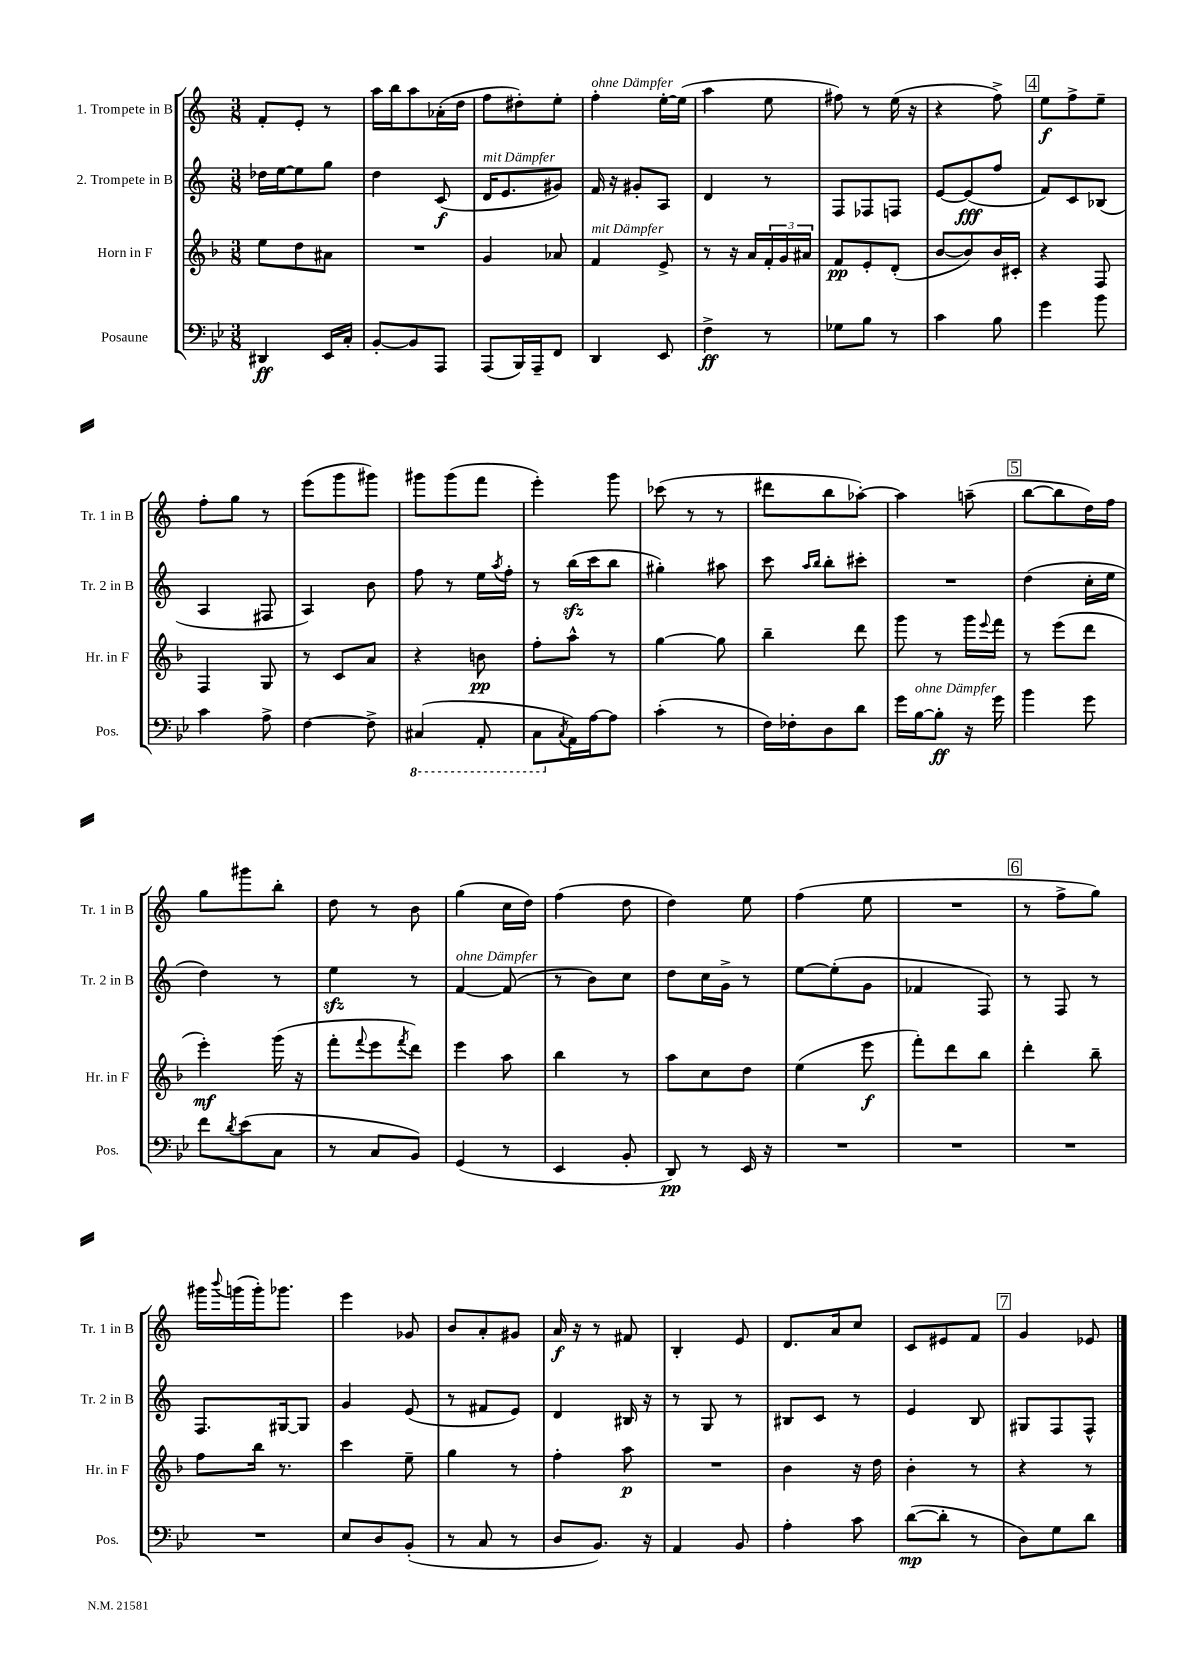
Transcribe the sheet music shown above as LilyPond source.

<<
\new StaffGroup <<
\new Staff = "s0" \with { instrumentName = "1. Trompete in B" shortInstrumentName = "Tr. 1 in B" } {
    \clef treble \key c \major \numericTimeSignature \time 3/8
    f'8-. e'8-. r8 |
    a''16 b''16 a''8 aes'16-.( d''16 |
    f''8 dis''8-.) e''8-. |
    f''4-.^\markup { \italic "ohne Dämpfer" } e''16~-. e''16( |
    a''4 e''8 |
    fis''8) r8 e''16( r16 |
    r4 f''8->) |
    \mark \markup { \box "4" } e''8\f f''8-> e''8-- |
    f''8-. g''8 r8 |
    e'''8( g'''8 gis'''8) |
    gis'''8 gis'''8( f'''8 |
    e'''4-.) g'''8 |
    ces'''8( r8 r8 |
    dis'''8 b''8 aes''8~-.) |
    aes''4 a''8--( |
    \mark \markup { \box "5" } b''8~ b''8 d''16) f''16 |
    g''8 gis'''8 b''8-. |
    d''8 r8 b'8 |
    g''4( c''16 d''16) |
    f''4( d''8 |
    d''4) e''8 |
    f''4( e''8 |
    R4. |
    \mark \markup { \box "6" } r8 f''8-> g''8) |
    gis'''16 \appoggiatura { b'''8 } g'''16( g'''16-.) ges'''8. |
    e'''4 ges'8 |
    b'8 a'8-. gis'8 |
    a'16\f r16 r8 fis'8 |
    b4-. e'8 |
    d'8. a'16 c''8 |
    c'8 eis'8 f'8 |
    \mark \markup { \box "7" } g'4 ees'8 \bar "|." |
}
\new Staff = "s1" \with { instrumentName = "2. Trompete in B" shortInstrumentName = "Tr. 2 in B" } {
    \clef treble \key c \major \numericTimeSignature \time 3/8
    des''16 e''16~ e''8 g''8 |
    d''4 c'8\f( |
    d'16^\markup { \italic "mit Dämpfer" } e'8. gis'8) |
    f'16 r16 gis'8-. a8 |
    d'4 r8 |
    f8 fes8 f8 |
    e'8~ e'8\fff( f''8 |
    \mark \markup { \box "4" } f'8) c'8 bes8( |
    a4 fis8 |
    a4) b'8 |
    f''8 r8 e''16 \acciaccatura { a''8 } f''16-. |
    r8 b''16\sfz( c'''16 b''8 |
    gis''4-.) ais''8 |
    c'''8 \grace { a''16 b''16 } b''8-. cis'''8-. |
    R4. |
    \mark \markup { \box "5" } d''4( c''16-. e''16 |
    d''4) r8 |
    e''4\sfz r8 |
    f'4~^\markup { \italic "ohne Dämpfer" } f'8( |
    r8 b'8) c''8 |
    d''8 c''16 g'16-> r8 |
    e''8~ e''8-.( g'8 |
    fes'4 f8) |
    \mark \markup { \box "6" } r8 f8 r8 |
    f8. gis16~ gis8 |
    g'4 e'8( |
    r8 fis'8 e'8) |
    d'4 bis16 r16 |
    r8 g8 r8 |
    bis8 c'8 r8 |
    e'4 b8 |
    \mark \markup { \box "7" } gis8 f8 f8-^ \bar "|." |
}
\new Staff = "s2" \with { instrumentName = "Horn in F" shortInstrumentName = "Hr. in F" } {
    \clef treble \key f \major \numericTimeSignature \time 3/8
    e''8 d''8 ais'8 |
    R4. |
    g'4 aes'8 |
    f'4^\markup { \italic "mit Dämpfer" } e'8-> |
    r8 r16 a'16 \tuplet 3/2 { f'16-. g'16 ais'16 } |
    f'8\pp e'8-. d'8-.( |
    bes'8~ bes'8) bes'16 cis'16-. |
    \mark \markup { \box "4" } r4 f8 |
    f4 g8 |
    r8 c'8 a'8 |
    r4 b'8\pp |
    f''8-. a''8-^ r8 |
    g''4~ g''8 |
    bes''4-- d'''8 |
    g'''8 r8 g'''16 \appoggiatura { e'''8 } f'''16 |
    \mark \markup { \box "5" } r8 e'''8( d'''8 |
    e'''4-.\mf) g'''16( r16 |
    f'''8-. \appoggiatura { f'''8 } e'''8 \acciaccatura { f'''8 } d'''8) |
    e'''4 a''8 |
    bes''4 r8 |
    a''8 c''8 d''8 |
    e''4( e'''8\f |
    f'''8-.) d'''8 bes''8 |
    \mark \markup { \box "6" } d'''4-. bes''8-- |
    f''8 bes''16 r8. |
    c'''4 e''8-- |
    g''4 r8 |
    f''4-. a''8\p |
    R4. |
    bes'4 r16 d''16 |
    bes'4-. r8 |
    \mark \markup { \box "7" } r4 r8 \bar "|." |
}
\new Staff = "s3" \with { instrumentName = "Posaune" shortInstrumentName = "Pos." } {
    \clef bass \key bes \major \numericTimeSignature \time 3/8
    dis,4\ff ees,16 c16-. |
    bes,8~-. bes,8 a,,8 |
    a,,8( bes,,16) a,,16-- f,8 |
    d,4 ees,8 |
    f4->\ff r8 |
    ges8 bes8 r8 |
    c'4 bes8 |
    \mark \markup { \box "4" } g'4 bes'8 |
    c'4 a8-> |
    f4~ f8-> |
    \ottava #-1 cis,4( a,,8-. |
    c,8 \ottava #0 \acciaccatura { c8 } a,16) a16~ a8 |
    c'4-.( r8 |
    f16) fes16-. d8 d'8 |
    g'16 bes16~^\markup { \italic "ohne Dämpfer" } bes8-.\ff r16 g'16 |
    \mark \markup { \box "5" } bes'4 g'8 |
    f'8 \acciaccatura { d'8 } ees'8( c8 |
    r8 c8 bes,8) |
    g,4( r8 |
    ees,4 bes,8-. |
    d,8\pp) r8 ees,16 r16 |
    R4. |
    R4. |
    \mark \markup { \box "6" } R4. |
    R4. |
    ees8 d8 bes,8-.( |
    r8 c8 r8 |
    d8 bes,8.) r16 |
    a,4 bes,8 |
    a4-. c'8 |
    d'8~\mp( d'8-. r8 |
    \mark \markup { \box "7" } d8) g8 d'8 \bar "|." |
}
>>
>>
\layout { \context { \Score \remove "Bar_number_engraver" } }
